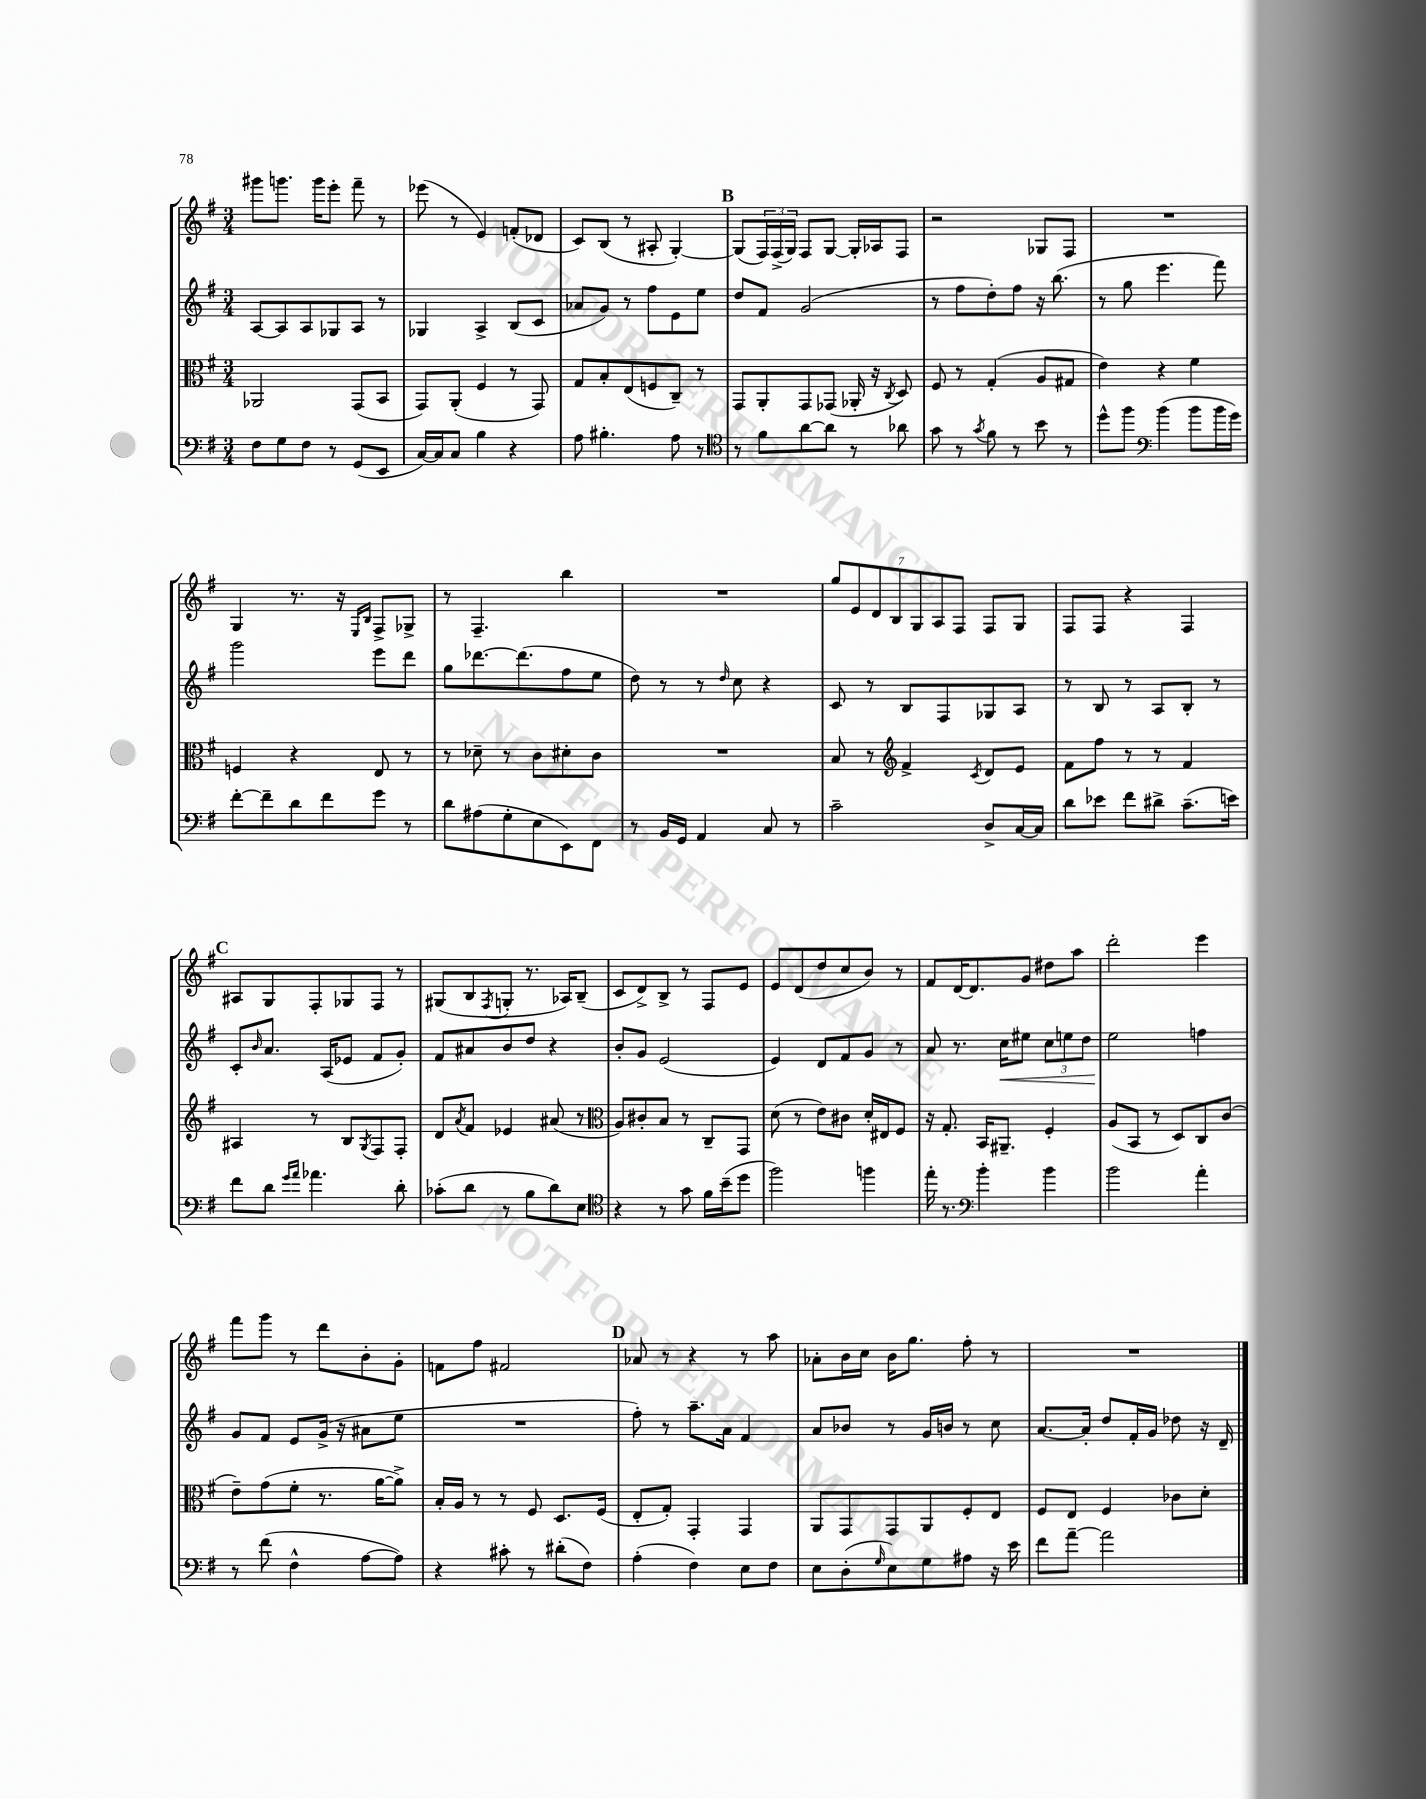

**kern	**kern	**kern	**dynam	**kern
*part4	*part3	*part2	*part2	*part1
*staff4	*staff3	*staff2	*staff2	*staff1
*clefF4	*clefC3	*clefG2	*	*clefG2
*k[f#]	*k[f#]	*k[f#]	*	*k[f#]
*M3/4	*M3/4	*M3/4	*	*M3/4
=10	=10	=10	=10	=10
8F#\L	2AA-X/	[8A/L	.	8ggg#X\L
8G\	.	8A/]	.	8.gggn\J
8F#\J	.	8A/	.	.
.	.	.	.	16ggg\KL
8r	.	8G-X/	.	8eee'\J
(8GG/L	(8GG/L	8A/J	.	8fff#~\
8EE/J	8BB/J	8r	.	8r
=11	=11	=11	=11	=11
[16C/LL)	8GG/L)	4G-X/	.	(8eee-X\
16C/J]	.	.	.	.
8C/J	(8AA'/J	.	.	8r
4B\	4F#/	4A^/	.	4e/)
4r	8r	(8B/L	.	(8fn'/L
.	8GG/)	8c/J	.	8d-X/J
=12	=12	=12	=12	=12
8A\	8G/L	8a-X/L	.	8c/L)
4.B#X'\	8B'/	8g/J)	.	(8B/J
.	(8E/	8r	.	8r
.	8Fn/	8ff#\L	.	8A#X'/
8A\	8C~/J)	8e\	.	[4G'/)
8r	8r	8ee\J	.	.
!!LO:REH:place=s1:t=B
=13	=13	=13	=13	=13
*clefC4	*	*	*	*
8r	8GG/L	8dd/L	.	(8G/L]
8f#\L	8AA'/	8f#/J	.	24F#/L)
.	.	.	.	(24F#^/
.	.	.	.	24G/JJ)
[8a\	8GG/	(2g/	.	8F#/L
8a\J]	(8GG-X/J	.	.	[8G/J
8r	16AA-X'/	.	.	16G'/LL]
.	16r	.	.	16A-X/J
.	8qC/	.	.	.
8a-X\	8D/)	.	.	8F#/J
=14	=14	=14	=14	=14
8g\	8F#/	8r	.	2r
8r	8r	8ff#\L	.	.
8qg/	.	.	.	.
8f#\	(4G'/	8dd'\)	.	.
8r	.	8ff#\J	.	.
8b\	8A/L	16r	.	8G-X/L
.	.	(8.bb\	.	.
8r	8G#X/J	.	.	8F#/J
=15	=15	=15	=15	=15
8dd^^\L	4e\)	8r	.	2.r
8ff#\J	.	8gg\	.	.
*clefF4	*	*	*	*
(4b\	4r	4.eee\	.	.
8b\L	4f#\	.	.	.
16b\L	.	8fff#\)	.	.
16g\JJ)	.	.	.	.
!!LO:LB:g=z
=16	=16	=16	=16	=16
[8f#'\L	4Fn/	2ggg\	.	4G/
8f#~\]	.	.	.	.
8d\	4r	.	.	8.r
8f#\	.	.	.	.
.	.	.	.	16r
.	.	.	.	16qqE/LL
.	.	.	.	16qqB/JJ
8g\J	8E/	8eee\L	.	8F#^/L
8r	8r	8ddd\J	.	8G-X^/J
=17	=17	=17	=17	=17
8d\L	8r	8gg\L	.	8r
(8A#X\	8d-X~\	[8.ddd-X\	.	4.F#~/
8G'\	8r	.	.	.
.	.	(8.ddd-\]	.	.
8E\	8c\L	.	.	.
8EE\)	8d#X'\	8ff#\	.	4bb\
8FF#\J	8c\J	8ee\J	.	.
=18	=18	=18	=18	=18
8r	2.r	8dd\)	.	2.r
16BB/LL	.	8r	.	.
16GG/JJ	.	.	.	.
4AA/	.	8r	.	.
.	.	16qqdd/	.	.
.	.	8cc\	.	.
8C/	.	4r	.	.
8r	.	.	.	.
=19	=19	=19	=19	=19
2c~\	8B/	8c/	.	14gg/L
.	.	.	.	14e/
.	8r	8r	.	.
.	.	.	.	14d/
.	.	.	.	14B/
*	*clefG2	*	*	*
.	4f#^/	8B/L	.	.
.	.	.	.	14G/
.	.	.	.	14A/
.	.	8F#/	.	.
.	.	.	.	14F#/J
.	8qc/	.	.	.
8D^/L	8d/L	8G-X/	.	8F#/L
[16C/L	8e/J	8A/J	.	8G/J
16C/JJ]	.	.	.	.
=20	=20	=20	=20	=20
8d\L	8f#\L	8r	.	8F#/L
8e-X\J	8ff#\J	8B/	.	8F#/J
8f#\L	8r	8r	.	4r
8d#X^\J	8r	8A/L	.	.
(8.c~\L	4f#/	8B'/J	.	4F#/
.	.	8r	.	.
16en\Jk)	.	.	.	.
!!LO:LB:g=z
!!LO:REH:place=s1:t=C
=21	=21	=21	=21	=21
8f#\L	4A#X/	8c'/L	.	8A#X/L
.	.	16qqb/	.	.
8d\J	.	8.a/J	.	8G/
16qqg/LL	.	.	.	.
16qqa/JJ	.	.	.	.
4.a-X\	8r	.	.	8F#'/
.	.	(16A/KL	.	.
.	8B/L	8e-X/J	.	8G-X/
.	8qG/	.	.	.
.	8F#/	8f#/L	.	8F#/J
8d'\	8F#'/J	8g'/J)	.	8r
=22	=22	=22	=22	=22
(8c-X'\L	8d/L	8f#/L	.	(8G#X/L
.	8qa/	.	.	.
8d\J	8f#/J	8a#X/	.	8B/
.	.	.	.	8qF#/
8r	4e-X/	8b/	.	8Gn'/J
8B\L	.	8dd/J	.	8.r
8d\)	(8a#X/	4r	.	.
.	.	.	.	16A-X/KL)
8E\J	8r	.	.	(8B~/J
=23	=23	=23	=23	=23
*clefC4	*clefC3	*	*	*
4r	8A/L)	8b'/L	.	8c/L
.	8c#X'/	8g/J	.	8d^/)
8r	8B/J	(2e/	.	8B^/J
8g\	8r	.	.	8r
16f#\LL	8C~/L	.	.	8F#/L
(16b~\J	.	.	.	.
8dd\J	8GG/J	.	.	8e/J
=24	=24	=24	=24	=24
2ff#\)	(8d\	4e/)	.	8e/L
.	8r	.	.	(8d/
.	8e\L)	8d/L	.	8dd/
.	8c#X\J	8f#/	.	8cc/
4ffn\	16d'/LL	8g/J	.	8b/J)
.	16E#X/J	.	.	.
.	8F#/J	8r	.	8r
=25	=25	=25	=25	=25
16ee'\	16r	8a/	.	8f#/L
8.r	8.G'/	.	.	.
.	.	8.r	.	[16d/K
.	.	.	.	8.d/]
*clefF4	*	*	*	*
4b'\	16BB/KL	.	.	.
!	!	!	!LO:HP:b	!
.	8.AA#X~/J	16cc\KL	<	.
.	.	8ee#X\J	.	8g/J
4b\	4F#'/	12cc\L	.	8dd#X\L
.	.	12een\	.	.
.	.	.	.	8aa\J
.	.	12dd\J	.	.
=26	=26	=26	=26	=26
2b\	(8A/L	2ee\	.	2ddd'\
.	8BB/J	.	.	.
.	8r	.	.	.
.	8D/L)	.	.	.
4a'\	8C/	4ffn\	[	4eee\
.	(8c/J	.	.	.
!!LO:LB:g=z
=27	=27	=27	=27	=27
8r	8e~\L)	8g/L	.	8fff#\L
(8f#\	(8g\	8f#/J	.	8ggg\J
4F#^^\	8f#'\J	8e/L	.	8r
.	8.r	(16g^/Jk	.	8ddd\L
.	.	16r	.	.
[8A\L	.	8a#X\L	.	8b'\
.	[16a\KL	.	.	.
8A\J])	8a^\J])	8ee\J	.	8g'\J
=28	=28	=28	=28	=28
4r	16B'/LL	2.r	.	8fn\L
.	16A/JJ	.	.	.
.	8r	.	.	8ff#\J
8c#X'\	8r	.	.	2f#X/
8r	8F#/	.	.	.
(8d#X'\L	8.D/L	.	.	.
8F#\J)	.	.	.	.
.	(16F#/Jk	.	.	.
!!LO:REH:place=s1:t=D
=29	=29	=29	=29	=29
(4A'\	8E'/L	8ff#'\)	.	8a-X/
.	8G'/J)	8r	.	8r
4F#\)	4GG'/	8.aa~\L	.	4r
.	.	16a\Jk	.	.
8E\L	4GG/	4f#/	.	8r
8F#\J	.	.	.	8aa\
=30	=30	=30	=30	=30
8E\L	8AA/L	8a/L	.	8a-X'\L
(8D'\	8GG/	8b-X/J	.	16b\L
.	.	.	.	16cc\JJ
16qqG/	.	.	.	.
8E\)	8GG/	8r	.	16b\KL
.	.	.	.	8.gg\J
8G\	8AA/	16g/LL	.	.
.	.	16bn/JJ	.	.
8A#X\J	8F#'/	8r	.	8ff#'\
16r	8E/J	8cc\	.	8r
16e\	.	.	.	.
=31	=31	=31	=31	=31
8f#\L	8F#/L	[8.a/L	.	2.r
[8a~\J	8E/J	.	.	.
.	.	16a'/Jk]	.	.
2a\]	4F#/	8dd/L	.	.
.	.	16f#'/L	.	.
.	.	16g/JJ	.	.
.	8c-X\L	8dd-X\	.	.
.	8d'\J	16r	.	.
.	.	16d~/	.	.
==	==	==	==	==
*-	*-	*-	*-	*-
